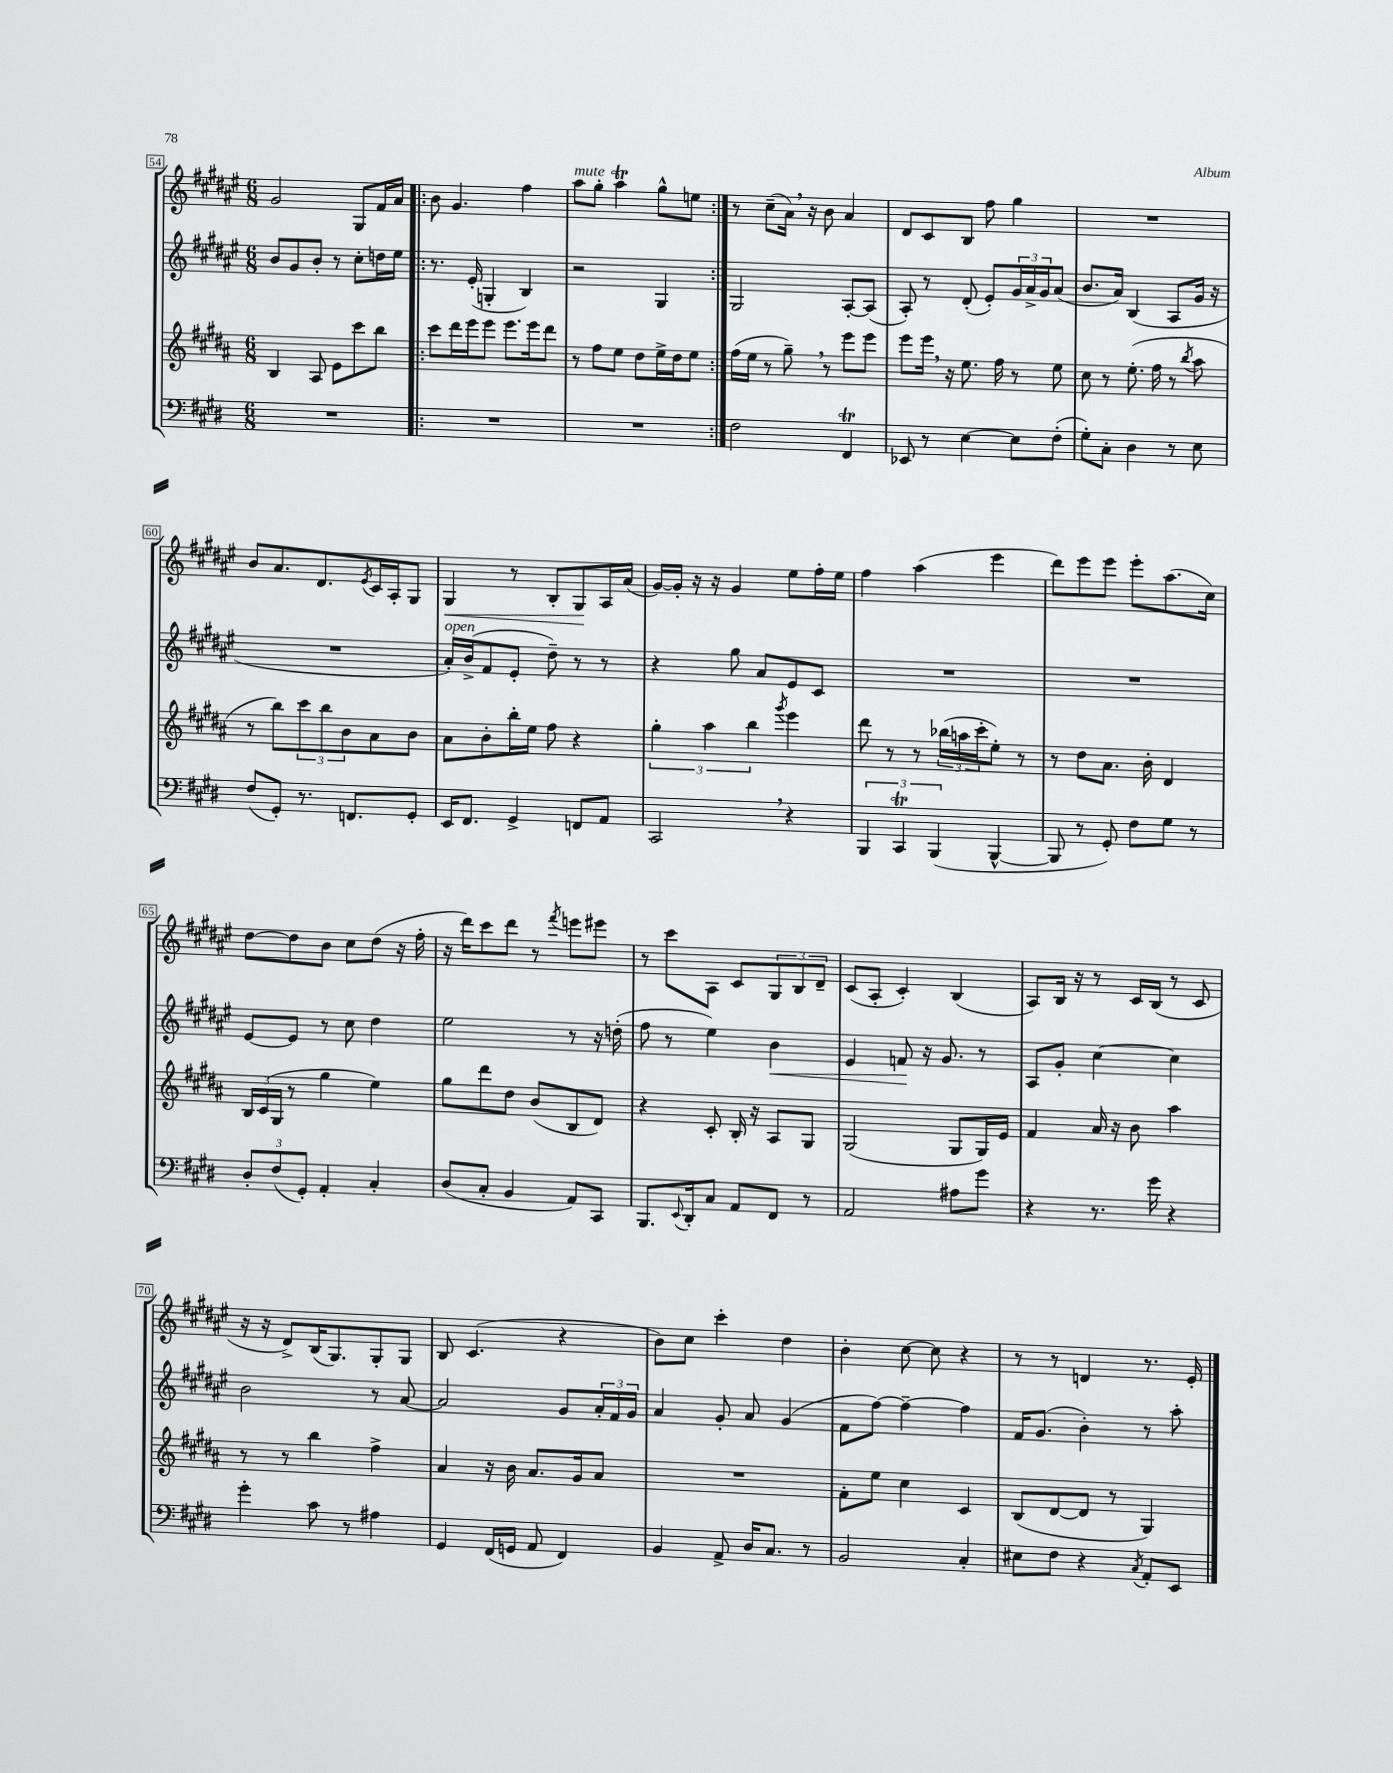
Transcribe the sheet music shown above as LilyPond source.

<<
\new StaffGroup <<
\new Staff = "s0" {
    \clef treble \key fis \major \numericTimeSignature \time 6/8
    gis'2 gis8 fis'16 ais'16 |
    \repeat volta 2 { b'8 gis'4. fis''4 |
    ais''8^\markup { \italic "mute" } gis''8-. ais''4\trill gis''8-^ e''8 | }
    r8 cis''8--( ais'16) \breathe r16 b'8 ais'4 |
    dis'8 cis'8 b8 fis''8 gis''4 |
    R2. |
    b'8 ais'8. dis'8. \acciaccatura { eis'8 } cis'16 ais16-. gis8 |
    gis4\< r8 b8-. gis8\! ais16 ais'16( |
    gis'16~) gis'16-. r16 r16 gis'4 eis''8 fis''16-. eis''16 |
    fis''4 ais''4( eis'''4 |
    dis'''8) eis'''8 eis'''8 eis'''8-. ais''8.( cis''16) |
    dis''8~ dis''8 b'8 cis''8 dis''8( r16 fis''16-. |
    r16 dis'''16) cis'''8 dis'''8 r8 \acciaccatura { fis'''8 } e'''8 eis'''8 |
    r8 cis'''8 ais8 cis'8 \tuplet 3/2 { gis8 b8 dis'8-- } |
    cis'8( ais8-. cis'4-.) b4( |
    ais8) b16 r16 r8 cis'16 b16( r8 cis'8 |
    r16 r16 dis'8->) b16( gis8.) gis8-. gis8 |
    b8 cis'4.( r4 |
    b'8) cis''8 cis'''4-. dis''4 |
    b'4-. cis''8~ cis''8 r4 |
    r8 r8 d'4 r8. eis'16-. \bar "|." |
}
\new Staff = "s1" {
    \clef treble \key fis \major \numericTimeSignature \time 6/8
    b'8 gis'8 b'8-. r8 cis''8-. d''16 eis''16 |
    \repeat volta 2 { r8. eis'16-.( g4-. b4) |
    r2 gis4 | }
    gis2 ais8~-. ais8( |
    ais8-.) r8 dis'8-.( eis'8-.) \tuplet 3/2 { gis'16 ais'16-> gis'16 } ais'8( |
    b'8. ais'16) b4( ais8 gis'16 r16 |
    R2. |
    ais'16-.^\markup { \italic "open" }) b'16->( fis'8 eis'8-. dis''8--) r8 r8 |
    r4 gis''8 ais'8 eis'8 cis'8 |
    R2. |
    R2. |
    eis'8~ eis'8 r8 cis''8 dis''4 |
    eis''2 r8 r16 d''16-.( |
    fis''8 r8 eis''4) b'4\< |
    eis'4 f'8\! r16 gis'8. r8 |
    ais8 gis'8-. cis''4~ cis''4 |
    b'2 r8 ais'8~ |
    ais'2 gis'8 \tuplet 3/2 { ais'16-. fis'16 gis'16 } |
    ais'4 gis'8-. ais'8 gis'4( |
    fis'8 fis''8~) fis''4~-- fis''4 |
    fis'16 gis'8.( b'4-.) r8 ais''8-. \bar "|." |
}
\new Staff = "s2" {
    \clef treble \key b \major \numericTimeSignature \time 6/8
    b4 ais8 e'8 cis'''8 b''8 |
    \repeat volta 2 { cis'''8 dis'''16 e'''16 e'''8 e'''8. e'''16 dis'''8 |
    r8 fis''8 e''8 dis''8 e''16-> dis''16 e''8 | }
    fis''16( e''16 r8 gis''8--) \breathe r8 e'''8 e'''8 |
    e'''8 e'''16 \breathe r16 e''8. fis''16 r8 e''8 |
    cis''8 r8 e''8.-.( fis''16 r8 \acciaccatura { b''8 } ais''8 |
    r8 b''8) \tuplet 3/2 { cis'''8 b''8 b'8 } ais'8 b'8 |
    ais'8 b'8-. b''16-. e''16 fis''8 r4 |
    \tuplet 3/2 { gis''4-. ais''4 b''4 } \acciaccatura { gis'''8 } e'''4 |
    dis'''8 r8 r8 \tuplet 3/2 { bes''16( a''16 cis'''16-. } e''8-.) r8 |
    r8 dis''8 ais'8. b'16-. dis'4 |
    \tuplet 3/2 { b16 cis'16( gis16 } r8 gis''4 e''4) |
    gis''8 dis'''8 dis''8 b'8( b8 dis'8) |
    r4 cis'8-. b16-. r16 ais8 gis8 |
    gis2( gis8 gis16) e'16 |
    fis'4 ais'16 r16 b'8 ais''4 |
    r8 r8 b''4 fis''4-> |
    ais'4 r16 b'16 ais'8. gis'16 ais'8 |
    R2. |
    fis'8-. e''8 cis''4 cis'4 |
    b8( dis'8~ dis'8 r8 gis4) \bar "|." |
}
\new Staff = "s3" {
    \clef bass \key e \major \numericTimeSignature \time 6/8
    R2. |
    \repeat volta 2 { R2. |
    R2. | }
    fis2 fis,4\trill |
    ees,8 r8 e4~ e8 fis8-.( |
    gis8-.) cis8-. dis4 r8 e8 |
    fis8( gis,8-.) r8. f,8. gis,8-. |
    e,16 fis,8. gis,4-> f,8 a,8 |
    cis,2 \breathe r4 |
    \tuplet 3/2 { b,,4 cis,4\trill b,,4( } b,,4~-^ |
    b,,8 r8 gis,8-.) fis8 gis8 r8 |
    \tuplet 3/2 { dis8-. fis8( gis,8-.) } a,4-. cis4-. |
    dis8( cis8-. b,4 a,8) cis,8 |
    b,,8. \appoggiatura { e,8 } dis,16-. cis8 a,8 fis,8 r8 |
    a,2 ais8 gis'8 |
    r4 r8. gis'16 r4 |
    gis'4-. cis'8 r8 ais4 |
    gis,4 fis,16( g,16 a,8 fis,4) |
    b,4 a,8-> dis16 cis8. r8 |
    b,2 cis4-. |
    eis8 fis8 r4 \acciaccatura { cis8 } a,8-. e,8 \bar "|." |
}
>>
>>
\layout { \context { \Score currentBarNumber = #54 \override BarNumber.stencil = #(make-stencil-boxer 0.1 0.3 ly:text-interface::print) } }
